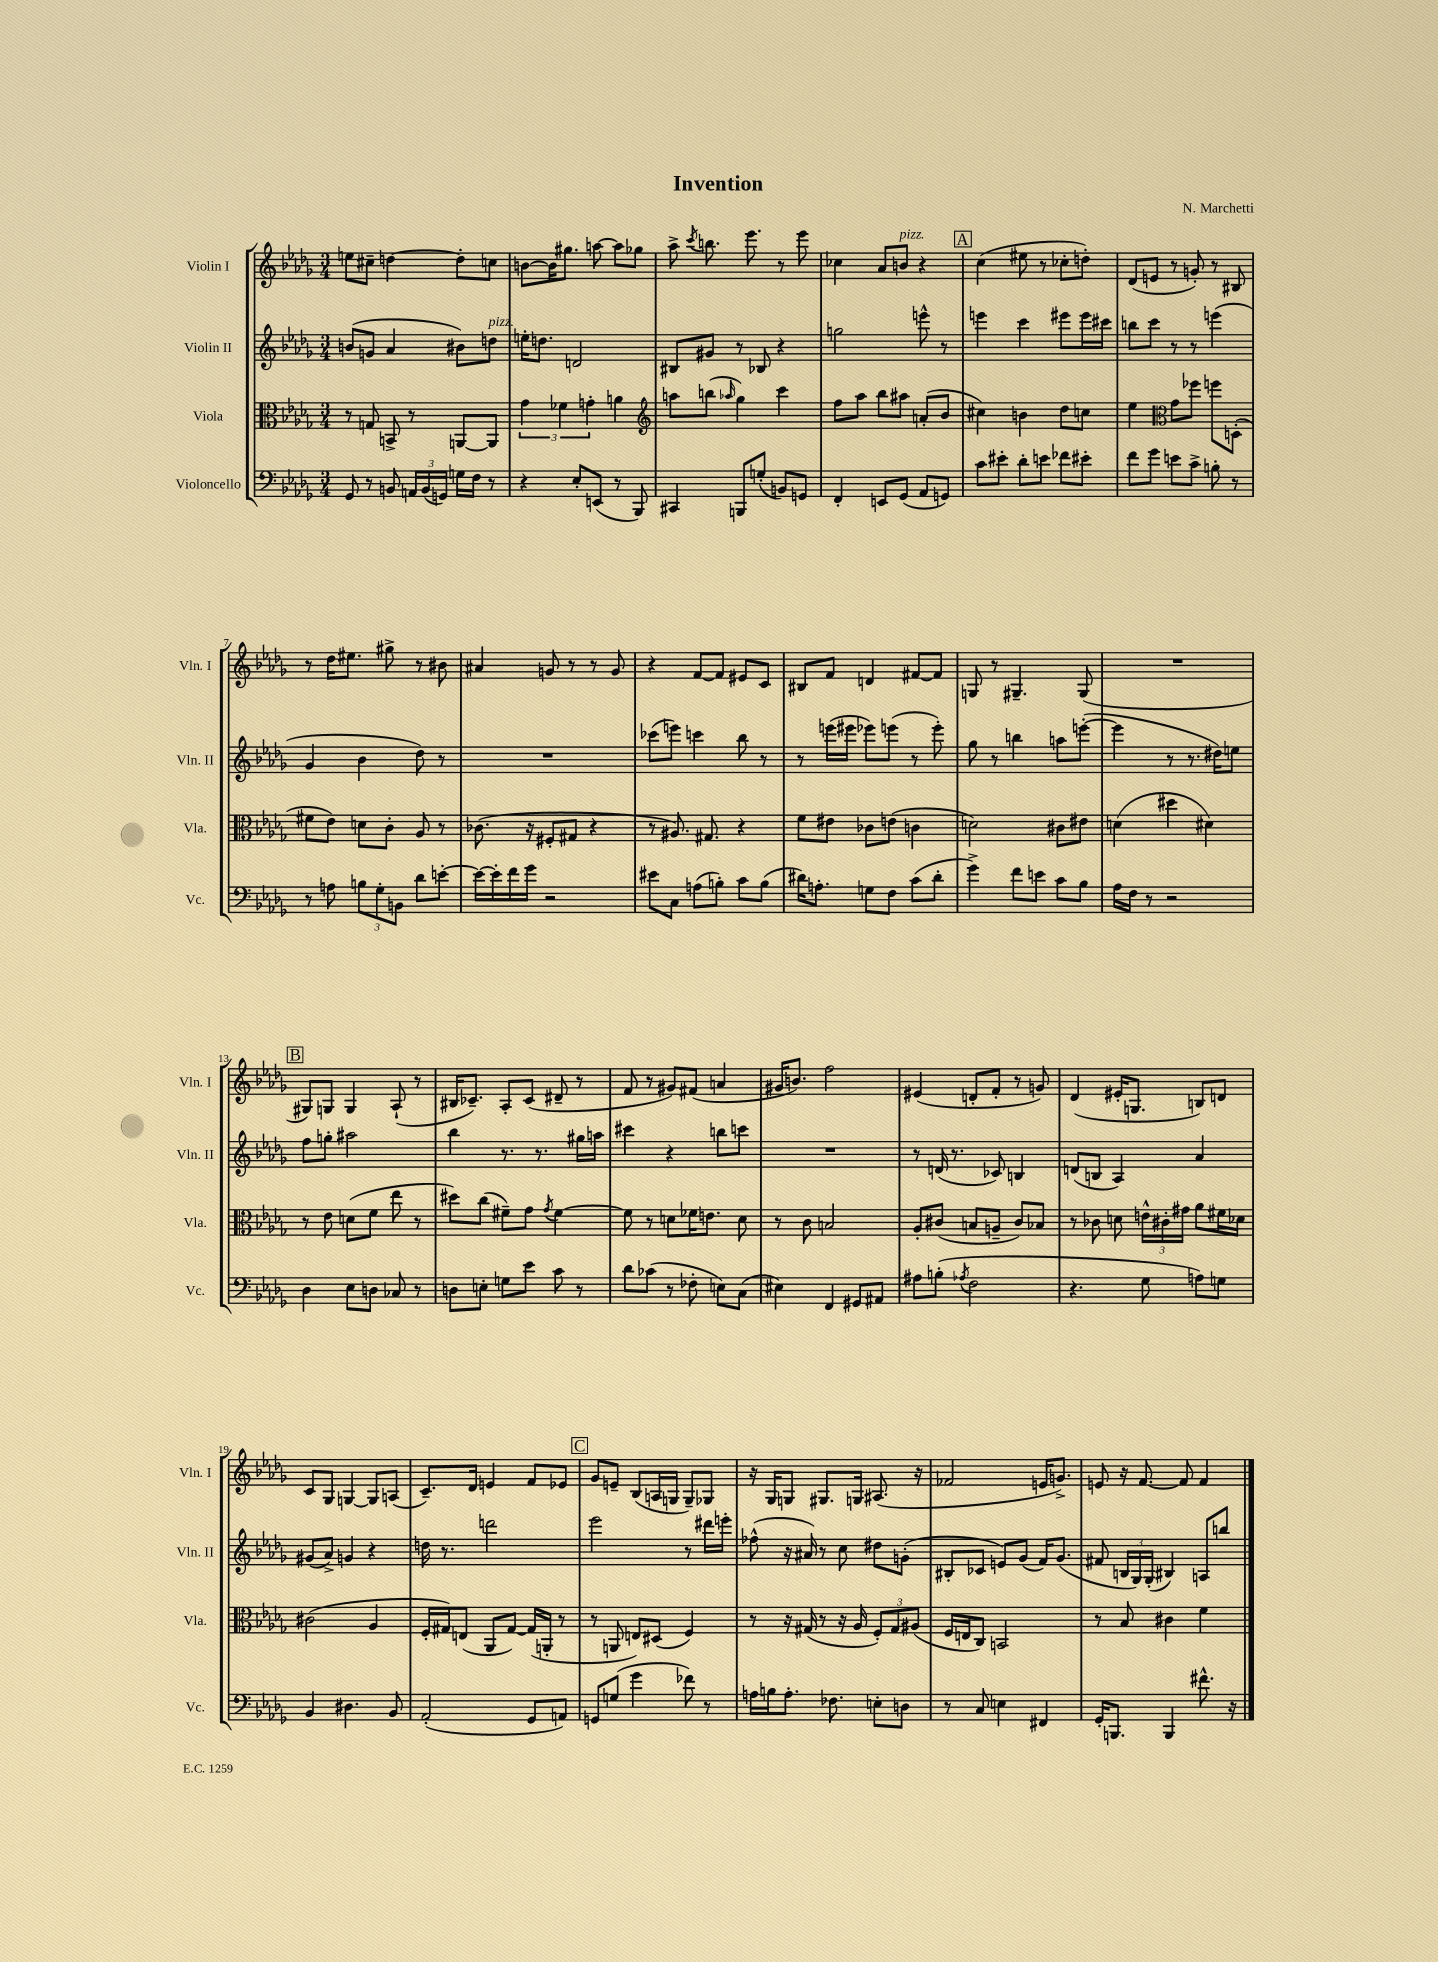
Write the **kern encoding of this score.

**kern	**kern	**kern	**kern
*staff4	*staff3	*staff2	*staff1
*clefF4	*clefC3	*clefG2	*clefG2
*k[b-e-a-d-g-]	*k[b-e-a-d-g-]	*k[b-e-a-d-g-]	*k[b-e-a-d-g-]
*M3/4	*M3/4	*M3/4	*M3/4
8GG-	8r	(8b	8ee
8r	8G	8g	8cc#~
8BB	8BB^	4a-	[4dd
24AA	8r	.	.
(24BB	.	.	.
24GG)	.	.	.
16G	[8AA	8b#)	8dd']
16F	.	.	.
8r	8AA]	8dd	8cc
=	=	=	=
4r	6g-	16ee'	[8b
.	.	8.dd	.
.	.	.	16b]
.	6f-	.	.
.	.	.	8.gg#
8E-'	.	2d	.
.	6g'	.	.
(8EE	.	.	[8aa
8r	4a	.	8aa]
8BBB-)	.	.	8gg-
=	=	=	=
*	*clefG2	*	*
4CC#	8aa	8B#	8aa-^
.	.	.	8qccc
.	(8bb	8g#	8.bb
.	16qqaa-	.	.
8BBB	4gg-)	8r	.
.	.	.	8.eee-
(8G'	.	8B-	.
8BB)	4ccc	4r	8r
8GG	.	.	8eee-
=	=	=	=
4FF'	8ff	2gg	4cc-
.	8aa-	.	.
8EE	8bb-	.	8a-
(8GG-	8aa#	.	8b
8AA-	(8a'	8eee^^	4r
8GG)	8b-	8r	.
=	=	=	=
8c	4cc#)	4eee	(4cc
8e#'	.	.	.
8d-'	4b	4ccc	8ee#
8e	.	.	8r
8f-	8dd-	8eee#	8cc-'
8e#'	8cc	16eee#	8dd')
.	.	16ccc#	.
=	=	=	=
8f	4ee-	8bb	(8d-
8g-	.	8ccc	8e
*	*clefC3	*	*
8e	8g-	8r	8r
8c^	8ff-	8r	8g')
8B'	8ff	(4eee	8r
8r	(8D'	.	8B#
=	=	=	=
8r	8f#	4g-	8r
8A	8e-)	.	16dd-
.	.	.	8.ee#
12B	8d	4b-	.
12G-'	.	.	.
.	8c'	.	8gg#^
12BB	.	.	.
8d-	8A-	8dd-)	8r
[8e'	8r	8r	8b#
=	=	=	=
16e_	(8.c-	2.r	4a#
16e']	.	.	.
16f	.	.	.
16g-	16r	.	.
2r	8F#'	.	8g
.	8G#	.	8r
.	4r	.	8r
.	.	.	8g
=	=	=	=
8e#	8r	(8ccc-	4r
8C	8.A#)	8eee)	.
(8A	.	4ccc	[8f
.	8.G#	.	.
8B')	.	.	8f]
8c	4r	8bb-	8e#
(8B	.	8r	8c
=	=	=	=
16d#)	8f	8r	8B#
8.A'	.	.	.
.	8e#	(16eee	8f
.	.	16eee#	.
8G	8c-	8eee-)	4d
8F	(8e	(8eee	.
(8c	4c	8r	[8f#
8d#'	.	8eee')	8f#]
=	=	=	=
4g-^)	2d)	8gg-	8G
.	.	8r	8r
8f	.	4bb	4.G#~
8e	.	.	.
8c	8c#	8aa	.
8B-	8e#	([8eee'	(8G#
=	=	=	=
16A-	(4d	4eee]	2.r
16F	.	.	.
8r	.	.	.
2r	4dd#	8r	.
.	.	8.r	.
.	4d#)	.	.
.	.	16dd#)	.
.	.	8ee	.
=	=	=	=
4D-	8r	8ff	8G#)
.	8e-	8gg'	8G
8E-	(8d	2aa#	4G
8D	8f	.	.
8C-	8ee-	.	(8A-`
8r	8r	.	8r
=	=	=	=
8D	8dd#)	4bb-	16B#
.	.	.	8.c-~)
8E'	(8cc	.	.
8G	8f#~)	8.r	8A-'
8e-	8g-	.	(8c-
.	.	8.r	.
.	8qg-	.	.
8c	[4f#	.	8d#~
8r	.	16gg#	8r
.	.	16aa	.
=	=	=	=
8d-	8f#]	4ccc#	8f
(8c-	8r	.	8r
8r	8d	4r	8g#)
8F-'	16f-	.	(8f#
.	8.e	.	.
8E)	.	8bb	4a
(8C	8d	8ccc	.
=	=	=	=
4E#)	8r	2.r	16g#
.	.	.	8.b)
.	8c	.	.
4FF	2B	.	2ff
8GG#	.	.	.
8AA#	.	.	.
=	=	=	=
8A#	8A-'	8r	(4e#
(8B'	(8c#	(16d	.
.	.	8.r	.
8qA-	.	.	.
2F	8B	.	8d'
.	8A~	8c-)	8f'
.	8c#)	4B	8r
.	8B-	.	8g)
=	=	=	=
4.r	8r	(8d	(4d-
.	8c-	8B	.
.	8d	4A-)	16e#'
.	.	.	8.G
8G-	24e^^	.	.
.	24c#'	.	.
.	24g#	.	.
8A)	8a-	4a-	8B)
8G	16f#	.	8d
.	16d-	.	.
=	=	=	=
4BB-	(2c#	(8g#	8c
.	.	8a-^)	8G-
4.D#	.	4g	[4G
.	4A-	4r	8G]
8BB-	.	.	(8A
=	=	=	=
(2AA-'	16F'	16dd	8.c~)
.	16G#)	8.r	.
.	(8E	.	.
.	.	.	16d-
.	8AA-	2ddd	4e
.	[8G#)	.	.
8GG-	(16G#]	.	8f
.	16AA'	.	.
8AA)	8r	.	8e-
=	=	=	=
8GG	8r	2eee-	8g-
(8G	8AA	.	8e~
4g-	8E)	.	(8B-
.	(8D#	.	16A
.	.	.	16G
8f-)	4F)	8r	8G~)
8r	.	16ddd#	8G-
.	.	16eee'	.
=	=	=	=
16A	8r	(8ff-^^	16r
16B	.	.	16G-
8.A'	16r	16r	8G
.	(16G#	16a#)	.
.	8r	8r	8.G#
8.F-	.	.	.
.	16r	8cc	.
.	16A-	.	16G
8E'	12F')	8dd#	(8.A#
.	12G#	.	.
8D	.	(8g'	.
.	(12A#	.	.
.	.	.	16r
=	=	=	=
8r	16F	8B#'	2f-
.	16E	.	.
8C	8C)	8c-	.
4E	2BB	8e)	.
.	.	(8g-	.
4FF#	.	16f)	16e
.	.	(8.g-	8.g^)
=	=	=	=
16GG-'	8r	8f#	8e
8.BBB	.	.	.
.	8B-	24B	16r
.	.	24G-)	.
.	.	.	[8.f
.	.	(24G-'	.
4BBB	4c#	4B#)	.
.	.	.	8f]
8.f#^^	4f	8A	4f
.	.	8bb	.
16r	.	.	.
==	==	==	==
*-	*-	*-	*-
